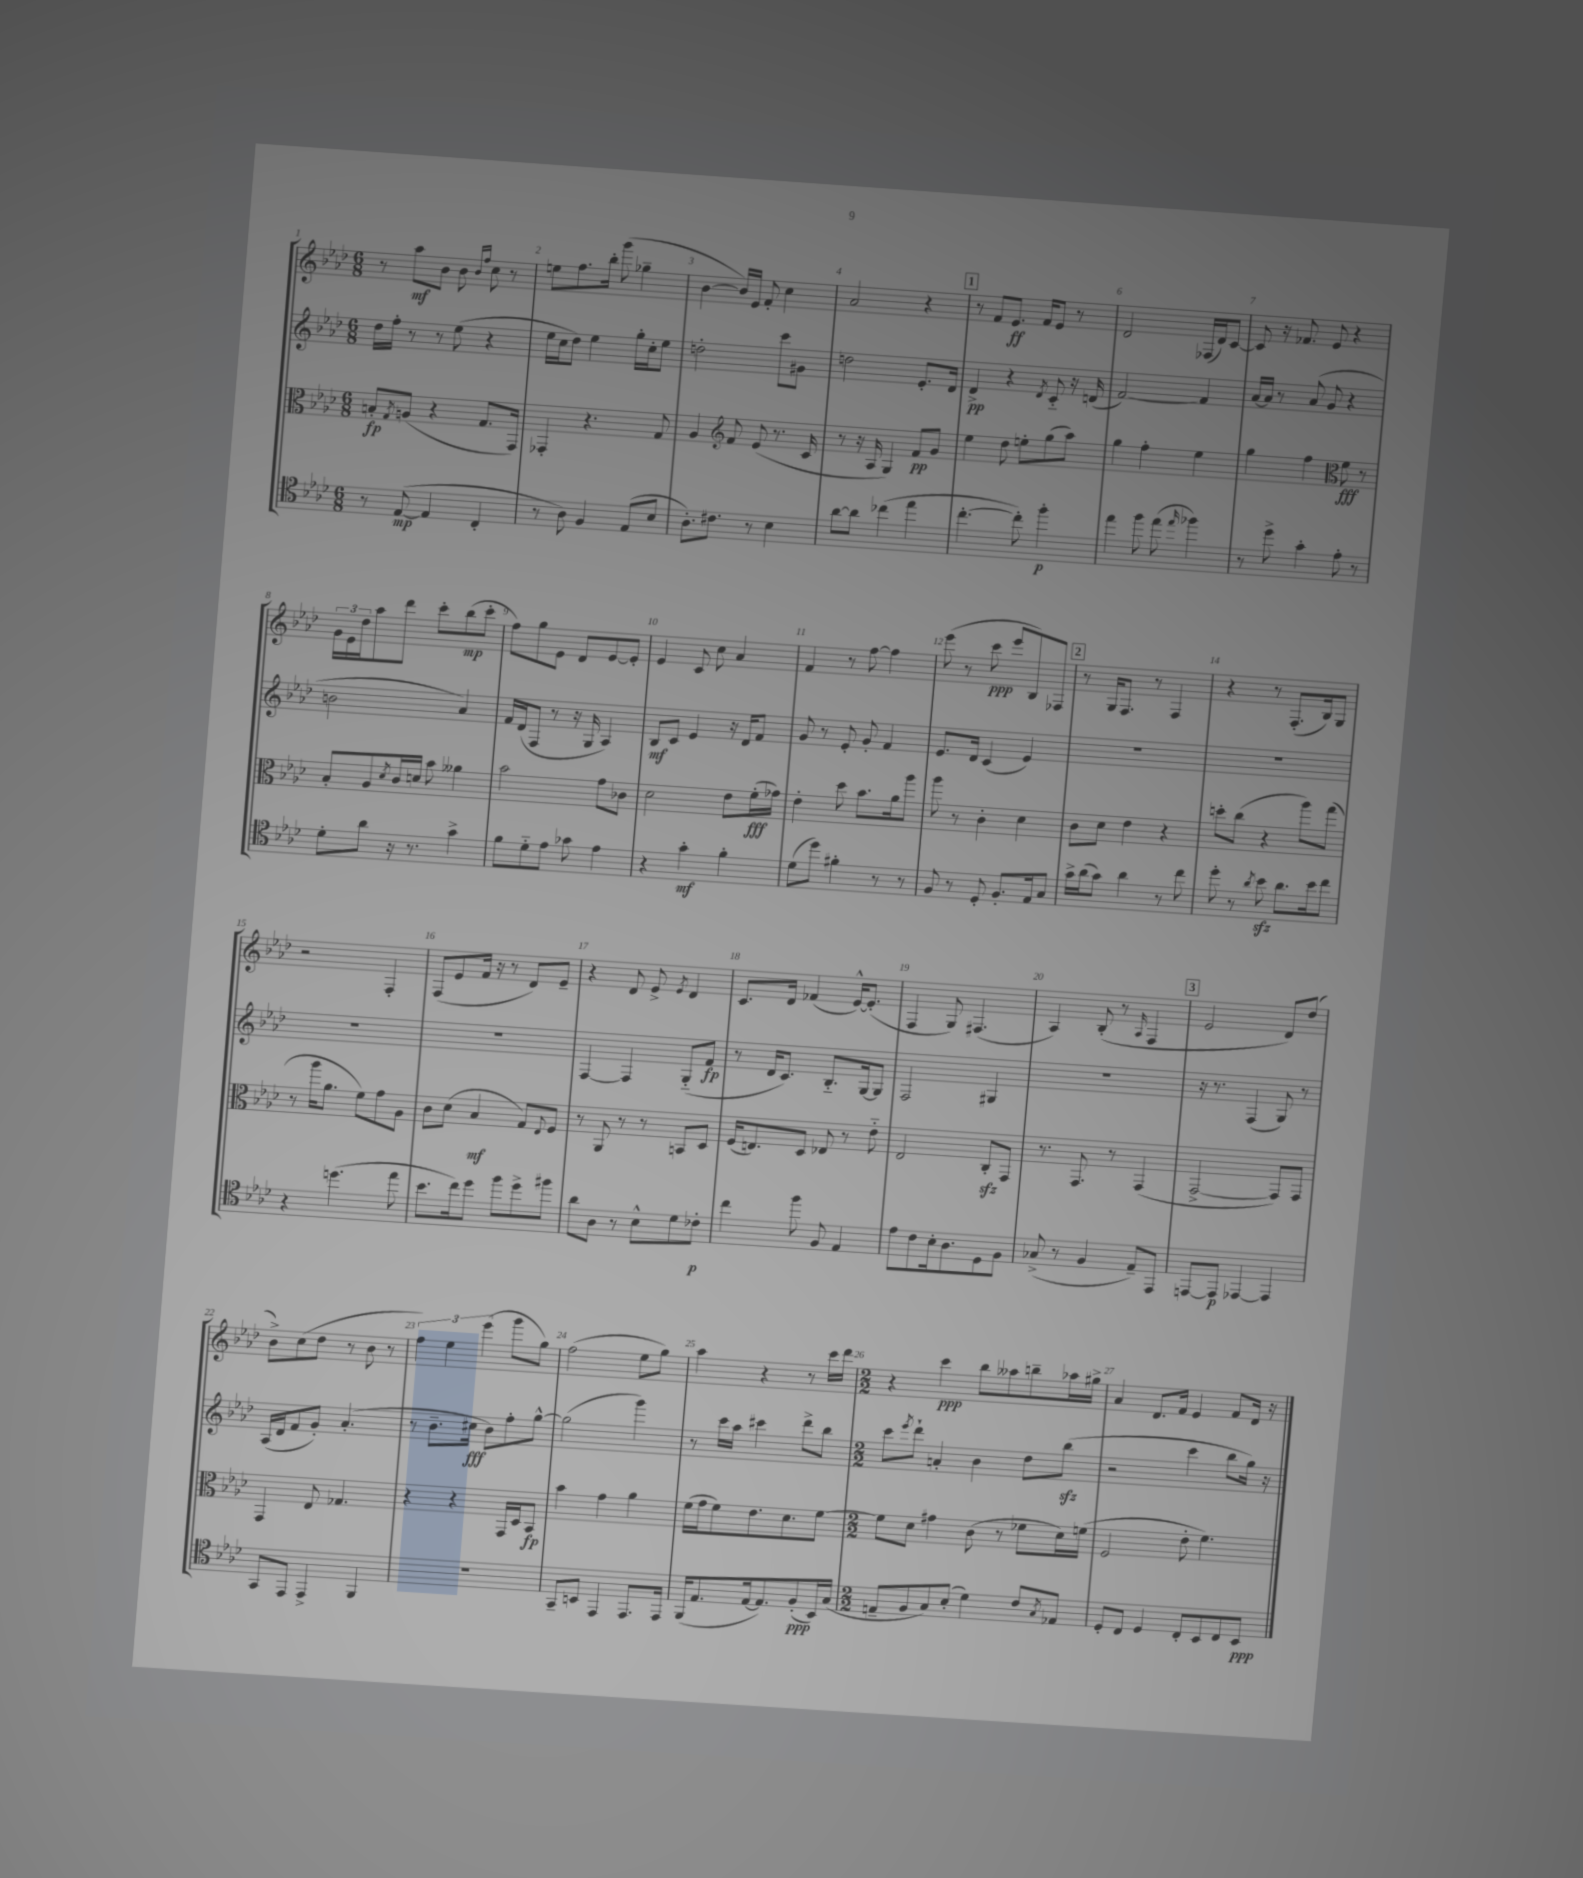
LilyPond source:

<<
\new StaffGroup <<
\new Staff = "s0" {
    \clef treble \key aes \major \numericTimeSignature \time 6/8
    r8 aes''8\mf bes'8 bes'8 \grace { bes'16 f''16 } c''8 r8 |
    e''8 f''8. bes''16-. g'''8( ges''4-- |
    bes'4~ bes'16) ees'16 f'8-. c''4 |
    aes'2 r4 |
    \mark \markup { \box "1" } r8 f'8 ees'8.\ff f'16 ees'8 r8 |
    des'2 fes16( des'16) c'8~ |
    c'8 r16 fes'8. ees'8 r4 |
    \tuplet 3/2 { g'16 ees'16 des''16 } aes''8 des'''8 c'''8-. bes''8\mp( c'''8-. |
    f''8) g''8 ees'8 des'8 ees'8~ ees'8-. |
    ees'4 c'8 c''8 aes'4 |
    f'4 r8 f''8~ f''4 |
    ees'''8( r8 c'''8\ppp ees'''8 bes8) fes8 |
    \mark \markup { \box "2" } r8 g16 f8. r8 f4 |
    r4 r8 f8.-.( bes16) g8 |
    r2 f4-. |
    f8( ees'8 f'16 r16 r8 des'8) ees'8-- |
    r4 des'8 ees'8-> \acciaccatura { ees'8 } des'4 |
    c'8. des'16 fes'4( ees'16~-^) ees'8.-.( |
    f4 g8) fis4.( |
    aes4) bes8-.( r8 \grace { aes16 } f4 |
    \mark \markup { \box "3" } ees'2 des'8) des''8( |
    bes'8->) c''8( des''8 r8 bes'8 r8 |
    \tuplet 3/2 { f''4) ees''4 ees'''4( } g'''8 g''8) |
    f''2( ees''8 g''8) |
    aes''4 r4 r8 c'''16 des'''16 |
    \numericTimeSignature \time 2/2 r4 c'''4\ppp bes''8 aeses''8 b''8-- aes''16 gis''16-> |
    aes'4 des'8. f'16 ees'4 f'8 des'16 r16 \bar "|." |
}
\new Staff = "s1" {
    \clef treble \key aes \major \numericTimeSignature \time 6/8
    des''16 f''16-. r8 r8 ees''8( r4 |
    ees''16 c''16 des''8) ees''4 g''16-. c''16-. ees''8 |
    d''2-. c'''8 gis'8 |
    d''2 ees'8.-. des'16 |
    \mark \markup { \box "1" } des'4->\pp r4 \acciaccatura { des'8 } c'8-_ r16 d'16( |
    f'2~) f'4 |
    aes'16~ aes'16 r8 aes'8( g'8 r4 |
    b'2 aes'4) |
    f'16 des'16( f8 r8 r16 g16 aes4) |
    bes8\mf c'8 ees'4 r16 des'16 f'8 |
    g'8 r8 ees'8-. g'8-. f'4 |
    ees'8. des'16 c'4( ees'4) |
    \mark \markup { \box "2" } R2. |
    R2. |
    R2. |
    R2. |
    f4~ f4 g8-_( f'8\fp |
    r8 des'16 c'8.) bes8.-_ g16~ g8 |
    f2 gis4 |
    R2. |
    \mark \markup { \box "3" } r16 r8. f4( g8) r8 |
    aes16( des'16 f'8 g'8-.) aes'4.-.( |
    r8 bes'8.-- cis''16\fff bes'8) f''8-. g''8~-^ |
    g''2( g'''4) |
    r8 c'''16 aes''16 cis'''4 des'''8-> bes''8 |
    \numericTimeSignature \time 2/2 c'''8 \acciaccatura { ees'''8 } des'''8-! a'4-. bes'4 des''8 bes''8\sfz( |
    r2 c'''4 bes''8 g''16) r16 \bar "|." |
}
\new Staff = "s2" {
    \clef alto \key aes \major \numericTimeSignature \time 6/8
    b8-.\fp \acciaccatura { g8 } a8( r4 g8. g,16) |
    ges,4-. r4. g8 |
    aes4 \clef treble f'8 ees'8( r8. c'16 |
    r8 r16 aes16 g4) f'8\pp g'8 |
    \mark \markup { \box "1" } ees''4 des''8 e''8-. g''8( aes''8) |
    g''4 f''4-. ees''4 |
    g''4 f''4 \clef alto f'8\fff r8 |
    bes8-. aes8 \acciaccatura { des'8 } c'16 d'16 bes'8 aeses'4 |
    bes'2 g'8 ces'8 |
    des'2 ees'8 f'16-.\fff( ges'16) |
    ees'4-. des''8 bes'8. aes'16 aes''8 |
    aes''8 r8 c'4-. des'4 |
    \mark \markup { \box "2" } c'8 des'8 ees'4 r4 |
    d''8-. c''8( r4 aes''8) g''8( |
    r8 aes''16 aes'8. f'8) g'8 aes8 |
    c'8 des'8( bes4\mf g8) \appoggiatura { ees8 } f8 |
    r8 aes,8 r8 r8 b,8 des8 |
    f16( e8.) des8 ees8 r8 ees'8-_ |
    ees2 c8-.\sfz g,8 |
    r8. g,8. r8 g,4( |
    \mark \markup { \box "3" } g,2~-> g,8) g,8 |
    g,4 ees8 ges4. |
    r4 r4 g,16 des16 bes,8\fp |
    bes'4 g'4 aes'4 |
    f'16( g'16 f'8) ees'8. des'8. f'8~ |
    \numericTimeSignature \time 2/2 f'8 des'8 gis'4 c'8( r8 fes'8 des'16) f'16( |
    f2 ees'8-. f'4.) \bar "|." |
}
\new Staff = "s3" {
    \clef tenor \key aes \major \numericTimeSignature \time 6/8
    r8 ees8~\mp( ees4 c4-. |
    r8 aes8) f4 ees8( bes8 |
    aes8.-.) cis'8. r8 bes4 |
    aes'8~ aes'8 ces''4( ees''4 |
    \mark \markup { \box "1" } c''4.~-. c''8-.) f''4-.\p |
    ees''4 f''8 ees''8( \grace { ees''16 } fes''4) |
    r8 des''8-> g'4-. ees'8-. r8 |
    des'8-. aes'8 r16 r8. g'4-> |
    f'8 des'8-_ ees'8 ges'8 ees'4 |
    r4 g'4-.\mf f'4-. |
    des'8( des''8) fis'4-. r8 r8 |
    f8 r8 des8-. f8.-. ees16 g8 |
    \mark \markup { \box "2" } g'16-> aes'16( g'8) aes'4 r8 c''8 |
    des''8-. r8 \acciaccatura { aes'8 } bes'8\sfz aes'8. bes'16 c''8 |
    r4 d''4.( ees''8 |
    bes'8. c''16) des''8 f''8 des''8-> fis''8 |
    aes'8 aes8 r8 bes8-^ des'8 ces'8-.\p |
    c''4 f''8 f8 ees4 |
    ees'8 c'8 bes16-. aes8. des8 f8 |
    ges8->( r8 f4 ees8--) ees,8 |
    \mark \markup { \box "3" } e,8~ e,8\p ees,4~ ees,4 |
    g,8 ees,8 ees,4-> f,4 |
    R2. |
    g,8-- b,8 ees,4 ees,8. ees,16 |
    f,16( ees8. ees16~ ees8.) f8-.\ppp( bes,16) g16( |
    \numericTimeSignature \time 2/2 e8-- f8 g8) bes8-.( des'4) c'8 \acciaccatura { g8 } ees8 |
    des8-. c8 des4 c8-. bes,8 c8 bes,8\ppp \bar "|." |
}
>>
>>
\layout { \context { \Score \override BarNumber.break-visibility = ##(#f #t #t) barNumberVisibility = #all-bar-numbers-visible } }
